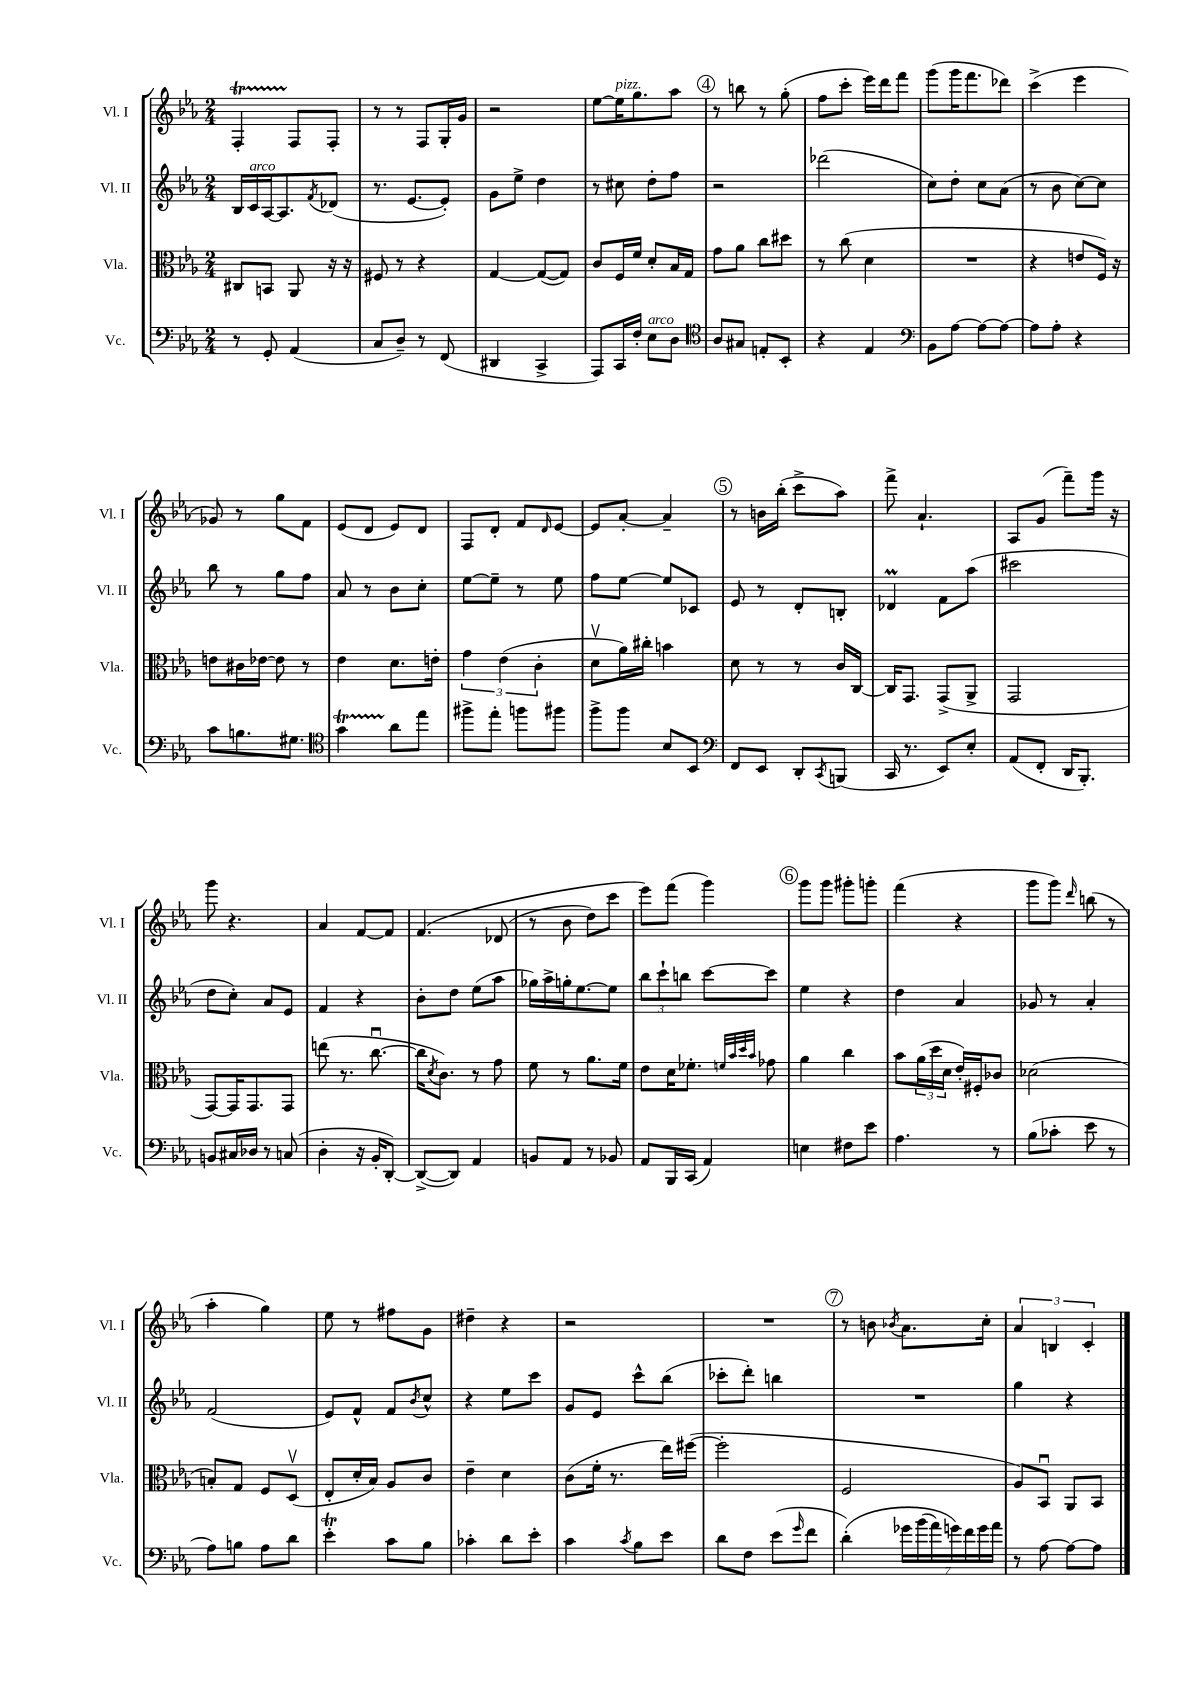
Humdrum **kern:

**kern	**kern	**kern	**kern
*part4	*part3	*part2	*part1
*staff4	*staff3	*staff2	*staff1
*I"Vc.	*I"Vla.	*I"Vl. II	*I"Vl. I
*I'Vc.	*I'Vla.	*I'Vl. II	*I'Vl. I
*clefF4	*clefC3	*clefG2	*clefG2
*k[b-e-a-]	*k[b-e-a-]	*k[b-e-a-]	*k[b-e-a-]
*M2/4	*M2/4	*M2/4	*M2/4
=25	=25	=25	=25
8r	8C#X/L	16B-/LL	4FT'/
!	!	!LO:TX:a:i:t=arco	!
.	.	16c/	.
8GG'/	8BBn/J	[16A-/J	.
.	.	8.A-/]	.
(4AA-/	8AA-/	.	8F/L
.	.	8qf/	.
.	16r	(8d-X/J	8F'/J
.	16r	.	.
=26	=26	=26	=26
8C/L	8F#X/	8.r	8r
8D~/J)	8r	.	8r
.	.	[8.e-/L	.
8r	4r	.	8F/L
(8FF/	.	8e-'/J])	16G'/L
.	.	.	16g/JJ
=27	=27	=27	=27
4DD#X/	[4G/	8g\L	2r
.	.	8ee-^\J	.
4CC^/	(8G/L_	4dd\	.
.	8G/J])	.	.
=28	=28	=28	=28
8AAA-/L)	8c/L	8r	[8ee-\L
!	!	!	!LO:TX:a:i:t=pizz.
16CC/L	16F/L	8cc#X\	16ee-\K]
16F'/JJ	16f/JJ	.	8.gg\
!LO:TX:a:i:t=arco	!	!	!
8E-\L	8d'/L	8dd'\L	.
8D\J	16B-/L	8ff\J	8aa-\J
.	16G/JJ	.	.
!!LO:REH:place=s1:t=4
=29	=29	=29	=29
*clefC4	*	*	*
8A-/L	8g\L	2r	8r
8G#X/J	8a-\J	.	8bbn\
8En'/L	8cc\L	.	8r
8BB-'/J	8dd#X\J	.	(8gg'\
=30	=30	=30	=30
4r	8r	(2ddd-X\	8ff\L
.	(8cc\	.	8ccc'\J
4E-/	4d\	.	16eee-\LL)
.	.	.	16ddd\J
.	.	.	8fff\J
=31	=31	=31	=31
*clefF4	*	*	*
8BB-\L	2r	8cc\L)	(8ggg\L
[8A-\J	.	8dd'\J	16ggg\K
.	.	.	8.fff\
8A-\L_	.	8cc\L	.
8A-\J_	.	(8a-\J	8ddd-X\J)
=32	=32	=32	=32
8A-\L]	4r	8r	(4ccc^\
8A-'\J	.	8b-\	.
4r	8en/L	[8cc\L)	4eee-\
.	16F/Jk)	8cc\J]	.
.	16r	.	.
!!LO:LB:g=z
=33	=33	=33	=33
8c\L	8en\L	8bb-\	8g-X/)
8.Bn\	16c#X\L	8r	8r
.	[16e-X\JJ	.	.
.	8e-\]	8gg\L	8gg\L
8.G#X\J	.	.	.
.	8r	8ff\J	8f\J
=34	=34	=34	=34
*clefC4	*	*	*
4gt\	4e-\	8a-/	(8e-/L
.	.	8r	8d/J
8a-\L	8.d\L	8b-\L	8e-/L)
8ee-\J	.	8cc'\J	8d/J
.	16en'\Jk	.	.
=35	=35	=35	=35
8ff#X^\L	6g\	[8ee-\L	8F/L
8ee-'\J	.	8ee-~\J]	8d'/J
.	(6e-\	.	.
8ffn\L	.	8r	8f/L
.	6c'\	.	.
.	.	.	16qqd/
8ff#X\J	.	8ee-\	[8e-/J
=36	=36	=36	=36
8ff^\L	8dv\L	8ff\L	8e-/L]
8ff\J	16a-\L)	[8ee-\J	[8a-'/J
.	16cc#X'\JJ	.	.
8B-/L	4bn\	8ee-/L]	4a-~/]
8BB-/J	.	8c-X/J	.
!!LO:REH:place=s1:t=5
=37	=37	=37	=37
*clefF4	*	*	*
8FF/L	8d\	8e-/	8r
8EE-/J	8r	8r	16bn\LL
.	.	.	(16bb-'\JJ
8DD'/L	8r	8d'/L	8ccc^\L
8qCC/	.	.	.
(8BBBn/J	16c/LL	8Bn'/J	8aa-\J)
.	[16C/JJ	.	.
=38	=38	=38	=38
16CC/	16C/KL]	4d-XM/	8fff^\
8.r	8.GG/J	.	.
.	.	.	4.a-`/
8EE-/L)	(8GG^/L	8f\L	.
8E-'/J	8AA-^/J	(8aa-\J	.
=39	=39	=39	=39
(8AA-/L	2GG/	2ccc#X\	8A-/L
8FF'/J	.	.	(8g/J
16DD/KL	.	.	8fff~\L)
8.BBB-'/J)	.	.	.
.	.	.	16ggg\Jk
.	.	.	16r
!!LO:LB:g=z
=40	=40	=40	=40
8BBn/L	[8GG/L)	8dd\L	8ggg\
16C#X/L	16GG/K]	8cc'\J)	4.r
16D-X/JJ	8.GG/	.	.
8r	.	8a-/L	.
(8Cn/	8GG/J	8e-/J	.
=41	=41	=41	=41
4D'\	(8een\	4f/	4a-/
.	8.r	.	.
16r	.	4r	[8f/L
16BB-'/KL	[8.ccu\	.	.
[8DD'/J)	.	.	8f/J]
=42	=42	=42	=42
(8DD^/L_	16cc\KL]	8b-'\L	(4.f/
.	8qd/	.	.
.	8.c\J)	.	.
8DD/J])	.	8dd\J	.
4AA-/	8r	(8ee-\L	.
.	8g\	8aa-\J	(8d-X/
=43	=43	=43	=43
8BBn/L	8f\	16gg-X\LL)	8r
.	.	16aa-^\	.
8AA-/J	8r	16ggn'\J	8b-\
.	.	[8.ee-\	.
8r	8.a-\L	.	8dd\L)
8BB-X/	.	8ee-\J]	8ccc\J
.	16f\Jk	.	.
=44	=44	=44	=44
8AA-/L	8e-\L	12bb-\L	8eee-\L)
.	.	12ccc`\	.
16BBB-/L	16d\K	.	(8fff\J
.	.	12bbn\J	.
(16CC/JJ	8.f-X'\J	.	.
4AA-/)	.	[8ccc\L	4ggg\)
.	32qqfn/LLL	.	.
.	32qqb-/	.	.
.	32qqdd/	.	.
.	32qqb-/JJJ	.	.
.	8g-X\	8ccc\J]	.
!!LO:REH:place=s1:t=6
=45	=45	=45	=45
4En\	4a-\	4ee-\	8ggg\L
.	.	.	8ggg\J
8F#X\L	4cc\	4r	8ggg#X'\L
8e-\J	.	.	8gggn'\J
=46	=46	=46	=46
4.A-\	8b-\L	4dd\	(4fff\
.	(24a-\L	.	.
.	24dd\	.	.
.	24d\JJ	.	.
.	16e-'/LL)	4a-/	4r
.	16F#X'/J	.	.
8r	8c-X/J	.	.
=47	=47	=47	=47
(8B-\L	(2d-X\	8g-X/	8ggg\L
8c-X'\J	.	8r	8ggg\J)
.	.	.	16qqddd/
8e-\	.	4a-'/	(8bbn\
8r	.	.	8r
!!LO:LB:g=z
=48	=48	=48	=48
8A-\L)	8Bn'/L)	(2f/	4aa-'\
8Bn\J	8G/J	.	.
8A-\L	8F/L	.	4gg\)
8d\J	(8Dv/J	.	.
=49	=49	=49	=49
4e-T'\	8E-'/L	8e-/L)	8ee-\
.	16d'/L	8f^^/J	8r
.	16B-/JJ)	.	.
8c\L	8A-/L	8f/L	8ff#X\L
.	.	8qb-/	.
8B-\J	8c/J	8cc^^/J	8g\J
=50	=50	=50	=50
4c-X'\	4e-~\	4r	4dd#X~\
8d\L	4d\	8ee-\L	4r
8e-'\J	.	8ccc\J	.
=51	=51	=51	=51
4c\	(8c\L	8g/L	2r
.	16f'\Jk	8e-/J	.
.	8.r	.	.
8qc/	.	.	.
8B-\L	.	8ccc^^\L	.
8e-\J	16ee-\LL)	(8bb-\J	.
.	([16ff#X\JJ	.	.
=52	=52	=52	=52
8d\L	2ff#'\]	8ccc-X'\L	2r
8F\J	.	8ddd'\J)	.
(8e-\L	.	4bbn\	.
16qqg/	.	.	.
8f\J	.	.	.
!!LO:REH:place=s1:t=7
=53	=53	=53	=53
(4d'\)	2F/	2r	8r
.	.	.	8bn\
.	.	.	8qb-X/
28g-X\LL	.	.	8.a-\L
(28b-\	.	.	.
28a-\)	.	.	.
28gn\)	.	.	.
28f\	.	.	.
28g\	.	.	.
.	.	.	16cc'\Jk
28a-\JJ	.	.	.
=54	=54	=54	=54
8r	8A-/L)	4gg\	6a-/
[8A-\	8BB-u/J	.	.
.	.	.	6Bn/
8A-\L_	8AA-/L	4r	.
.	.	.	6c'/
8A-\J]	8BB-/J	.	.
==	==	==	==
*-	*-	*-	*-
